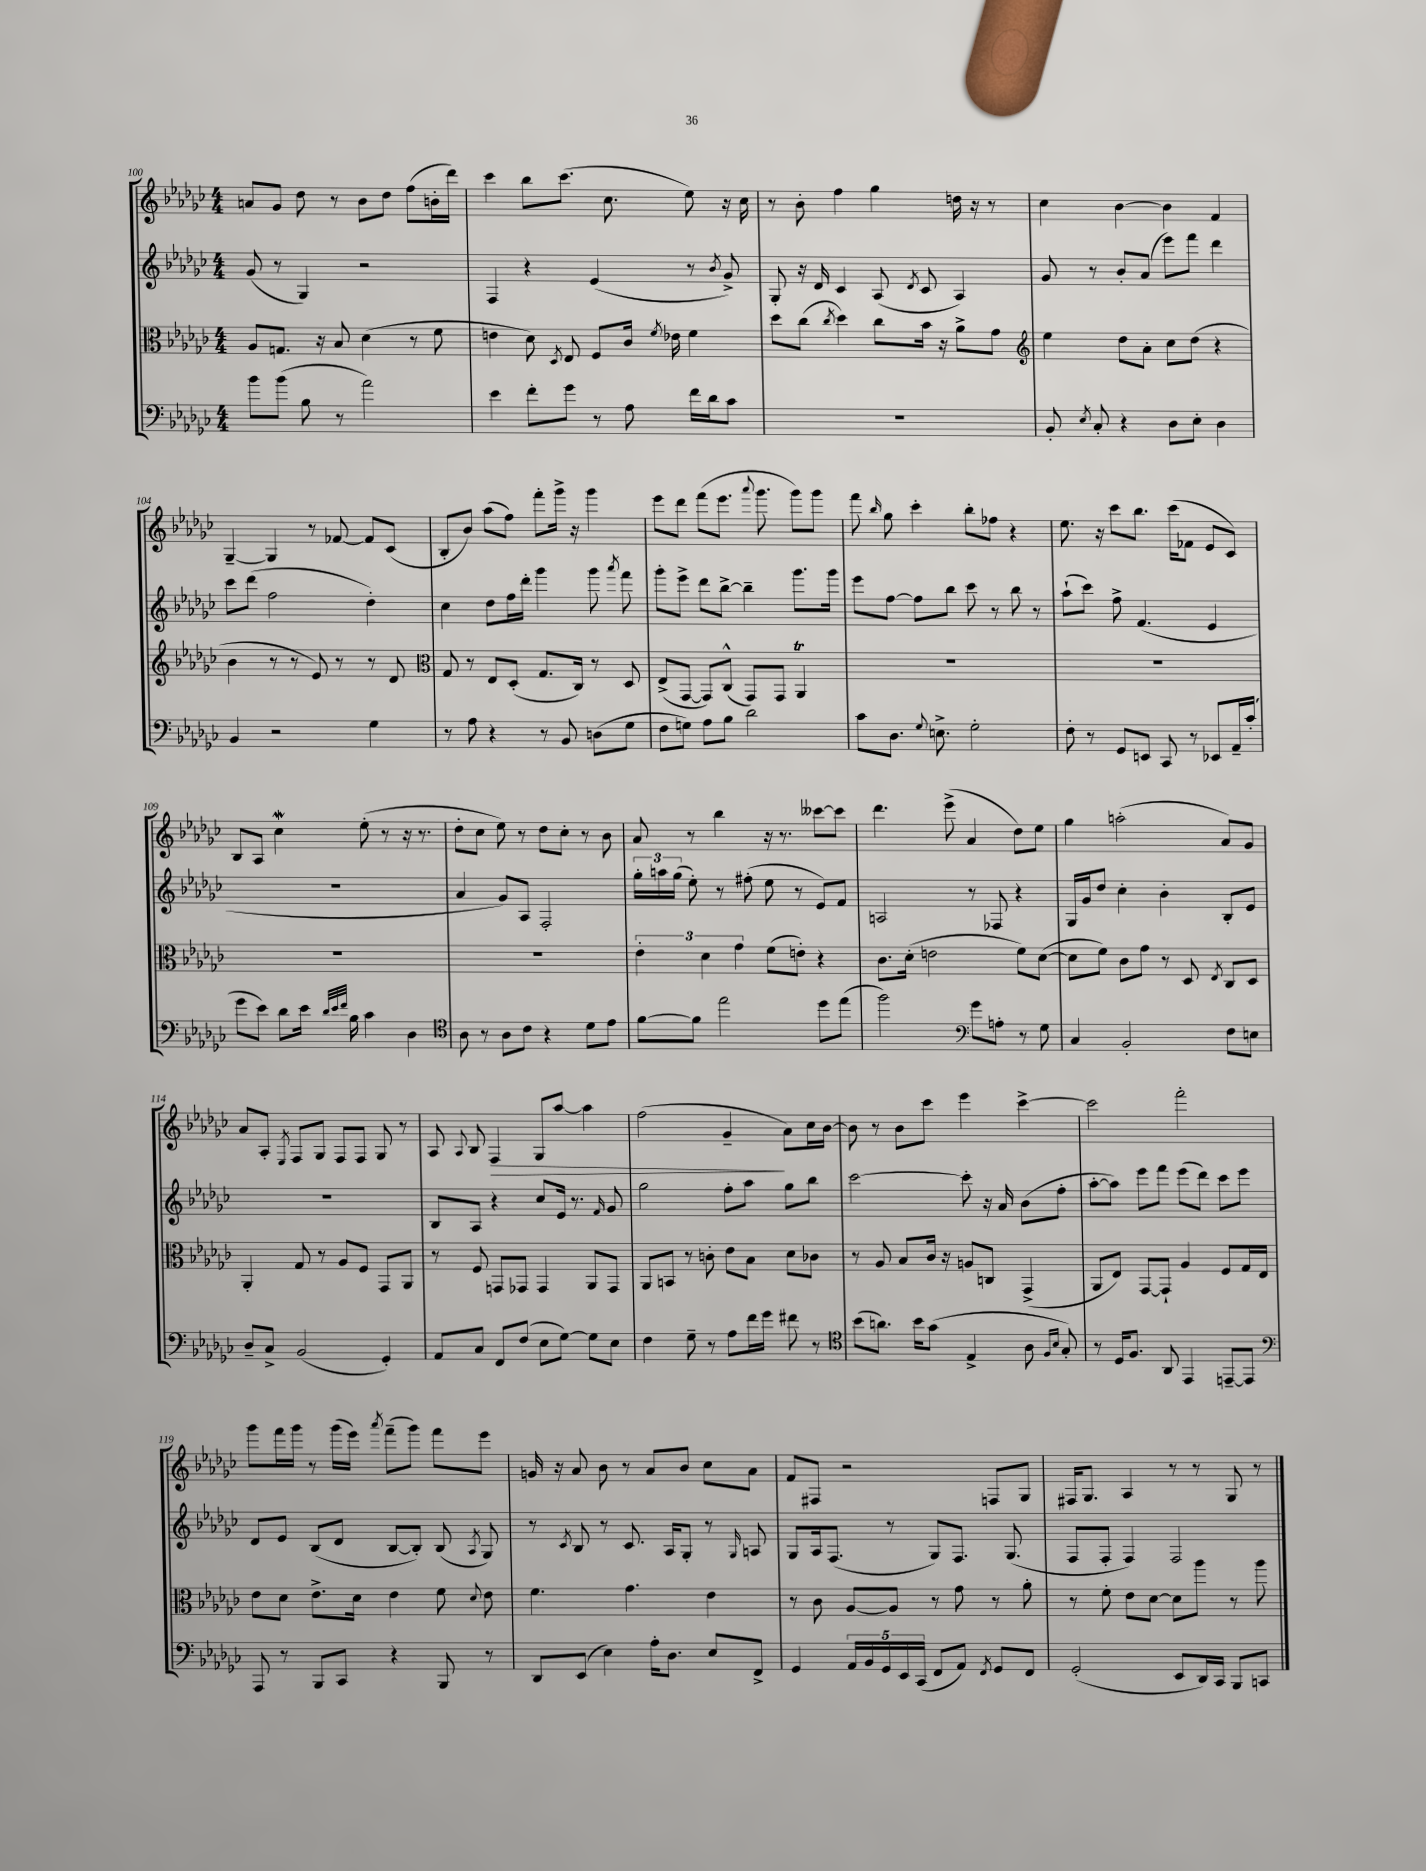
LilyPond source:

<<
\new StaffGroup <<
\new Staff = "s0" {
    \clef treble \key ges \major \numericTimeSignature \time 4/4
    \autoBeamOff a'8[ ges'8] des''8 r8 bes'8[ des''8] f''8[( b'16-. des'''16]) |
    ces'''4 bes''8[ ces'''8.]( ces''8. ees''8) r16 ces''16 |
    r8 bes'8-. f''4 ges''4 d''16 r16 r8 |
    ces''4 bes'4~ bes'4 f'4 |
    ges4~-- ges4 r8 fes'8~ fes'8[ ces'8]( |
    bes8[-. bes'8]) aes''8[( f''8]) f'''8[-. ges'''16]-> r16 ges'''4 |
    ees'''8[ des'''8] f'''8[( ees'''8.] \appoggiatura { aes'''8 } ges'''8. ges'''8[) ges'''8] |
    f'''8 \grace { bes''16 } ges''8 ces'''4-. bes''8[-. fes''8] r4 |
    ees''8. r16 ces'''8[ bes''8.] ces'''16[( fes'8] ees'8[ ces'8]) |
    bes8[ aes8] ces''4\mordent ees''8-.( r8 r16 r8. |
    des''8[-. ces''8] ees''8) r8 des''8[ ces''8]-. r8 bes'8 |
    aes'8 r8 bes''4 r16 r8. ceses'''8[~ ceses'''8] |
    des'''4. ees'''8->( aes'4 des''8[) ees''8] |
    ges''4 a''2-.( aes'8[) ges'8] |
    aes'8[ aes8]-. \acciaccatura { ees8 } f8[ ges8] f8[ f8] ges8 r8 |
    aes8 \appoggiatura { aes8 } bes8 f4\> ges8[ aes''8]~ aes''4 |
    f''2( ges'4--\! aes'8[) ces''16 bes'16]~ |
    bes'8 r8 bes'8[ ces'''8] ees'''4 ces'''4~-> |
    ces'''2 f'''2-. |
    ges'''8[ f'''16 ges'''16] r8 ges'''16[( ees'''16]) \acciaccatura { aes'''8 } f'''8[--( ges'''8]) f'''8[ ees'''8] |
    g'16 r16 aes'8 bes'8 r8 aes'8[ bes'8] ces''8[ aes'8] |
    f'8[ fis8] r2 f8[ ges8] |
    fis16[ ges8.] aes4 r8 r8 ges8 r8 \bar "|." |
}
\new Staff = "s1" {
    \clef treble \key ges \major \numericTimeSignature \time 4/4
    \autoBeamOff ges'8( r8 ges4) r2 |
    f4 r4 ees'4( r8 \acciaccatura { bes'8 } ges'8->) |
    ges8-. r16 des'16 ces'4 aes8( \acciaccatura { des'8 } ces'8 aes4) |
    ges'8 r8 bes'8[-. aes'8]( ees'''8[) f'''8] des'''4 |
    ces'''8[ des'''8]( f''2 des''4-.) |
    ces''4 des''8[ f''16 des'''16]-. ges'''4 ges'''8 \acciaccatura { aes'''8 } f'''8 |
    ges'''8[-. ees'''8]-> des'''8[ bes''8]~-> bes''4-- ges'''8.[ ges'''16] |
    ees'''8[ f''8]~ f''8[ bes''8] ces'''8 r8 bes''8 r8 |
    aes''8[-!( ces'''8]) f''8-> f'4.( ees'4 |
    R1 |
    aes'4 ges'8[) aes8] f2-. |
    \tuplet 3/2 { ges''16[-. a''16 ges''16]( } ees''8-.) r8 fis''8-.( ees''8 r8 ees'8[) f'8] |
    a2 r8 fes8 r4 |
    ges16[ ges'16 des''8] ces''4-. bes'4-. bes8[-. ees'8] |
    R1 |
    bes8[ aes8] r4 ces''8[ ees'16] r8. \grace { f'16 } ges'8 |
    ges''2 f''8[-. aes''8] ges''8[ bes''8] |
    ces'''2~ ces'''8-. r16 aes'16 bes'8[( f''8]-. |
    aes''8[~-. aes''8]) ees'''8[ f'''8] ees'''8[( des'''8]) ces'''8[ ees'''8] |
    des'8[ ees'8] bes8[( des'8] bes8[~ bes8]-.) bes8( \acciaccatura { aes8 } ges8) |
    r8 \acciaccatura { ces'8 } bes8 r8 ces'8. aes16[ ges8]-. r8 \grace { ges16 } a8 |
    ges8[ aes16 f8.]( r8 ges8[) f8.] ges8.( |
    f8[ f8]-. f4) f2 \bar "|." |
}
\new Staff = "s2" {
    \clef alto \key ges \major \numericTimeSignature \time 4/4
    \autoBeamOff aes8[ g8.] r16 bes8 des'4( r8 f'8 |
    e'4 des'8) \acciaccatura { des8 } ees8 f8[ ces'16] \acciaccatura { f'8 } ees'16 f'4 |
    des''8[ ces''8]( \acciaccatura { ces''8 } des''4) ces''8[ bes'16] r16 aes'8[-> ges'8] |
    \clef treble ees''4 des''8[ aes'8]-. ces''8[ des''8]( r4 |
    bes'4 r8 r8 ees'8) r8 r8 des'8 |
    \clef alto ges8 r8 ees8[ des8]-.( ges8.[ ces16]) r8 des8 |
    ees8[->( ges,8]~ ges,8[) ces8]-^( ges,8[) ges,8] aes,4\trill |
    R1 |
    R1 |
    R1 |
    R1 |
    \tuplet 3/2 { ees'4-. des'4 ges'4 } f'8[( e'8]-.) r4 |
    ces'8.[ des'16]-.( e'2 f'8[) des'8]~( |
    des'8[ f'8]) ces'8[ ges'8] r8 des8 \acciaccatura { ees8 } ces8[ des8] |
    aes,4-. ges8 r8 aes8[ f8] ges,8[ aes,8] |
    r8 f8 g,8[ ges,8] ges,4 aes,8[ ges,8] |
    aes,8[ b,8] r8 c'8-. ees'8[ bes8] des'8[ ces'8] |
    r8 aes8 bes8[ ces'16] r16 a8[ c8] ges,4->( |
    aes,8[ ees8]) ges,8[~ ges,8]-! aes4 f8[ ges16 ees16] |
    ees'8[ des'8] ees'8.[-> des'16] ees'4 f'8 \appoggiatura { des'8 } ees'8 |
    f'4. ges'4. ees'4 |
    r8 ces'8 aes8[~ aes8] r8 ges'8 r8 aes'8-. |
    r8 f'8-. ees'8[ des'8]~ des'8[ aes''8] r8 aes''8 \bar "|." |
}
\new Staff = "s3" {
    \clef bass \key ges \major \numericTimeSignature \time 4/4
    \autoBeamOff bes'8[ bes'8]( bes8 r8 aes'2) |
    ees'4 f'8[-. ges'8] r8 aes8 f'16[ des'16 ces'8] |
    R1 |
    bes,8-. \acciaccatura { ees8 } ces8-. r4 des8[ ees8]-. des4 |
    bes,4 r2 ges4 |
    r8 aes8 r4 r8 bes,8 d8[( ges8] |
    f8[ g8]) aes8[ bes8] des'2 |
    ces'8[ des8.] \appoggiatura { ges8 } e8.-> ges2-. |
    f8-. r8 ges,8[ e,8] ces,8 r8 ees,8[ aes,16-- ces'16]-.( |
    ges'8[ ees'8]) des'8[ ees'16] \grace { des'32[ ees'32 f'32] } bes16 ces'4 des4 |
    \clef tenor aes8 r8 aes8[ ces'8] r4 des'8[ ees'8] |
    f'8[~ f'8] ees''2 des''8[ ees''8]( |
    f''2) \clef bass ges'8[ a8]-. r8 ges8 |
    ces4 bes,2-. f8[ e8] |
    des8[-- ces8]-> bes,2( ges,4-.) |
    aes,8[ ces8] f,8[ f8]( ees8[ ges8]~) ges8[ ees8] |
    f4 ges8-- r8 aes8[ f'16 ges'16] fis'8 r8 |
    \clef tenor bes'8[( a'8.]) bes'16[ ges'8]( ees4-> aes8 \grace { f16[ bes16] } ges8-.) |
    r8 des16[ f8.] aes,8 ees,4 e,8[~-- e,8] |
    \clef bass aes,,8 r8 bes,,8[ ces,8] r4 bes,,8 r8 |
    des,8[ ees,8]( ees4) aes16[-. des8.] ees8[ f,8]-> |
    ges,4 \tuplet 5/4 { aes,16[ bes,16 ges,16 ees,16 ces,16]( } f,8[ aes,8]) \acciaccatura { f,8 } ges,8[ f,8] |
    ges,2-.( ees,8[ des,16) ces,16] bes,,8[ c,8] \bar "|." |
}
>>
>>
\layout { \context { \Score currentBarNumber = #100 } }
